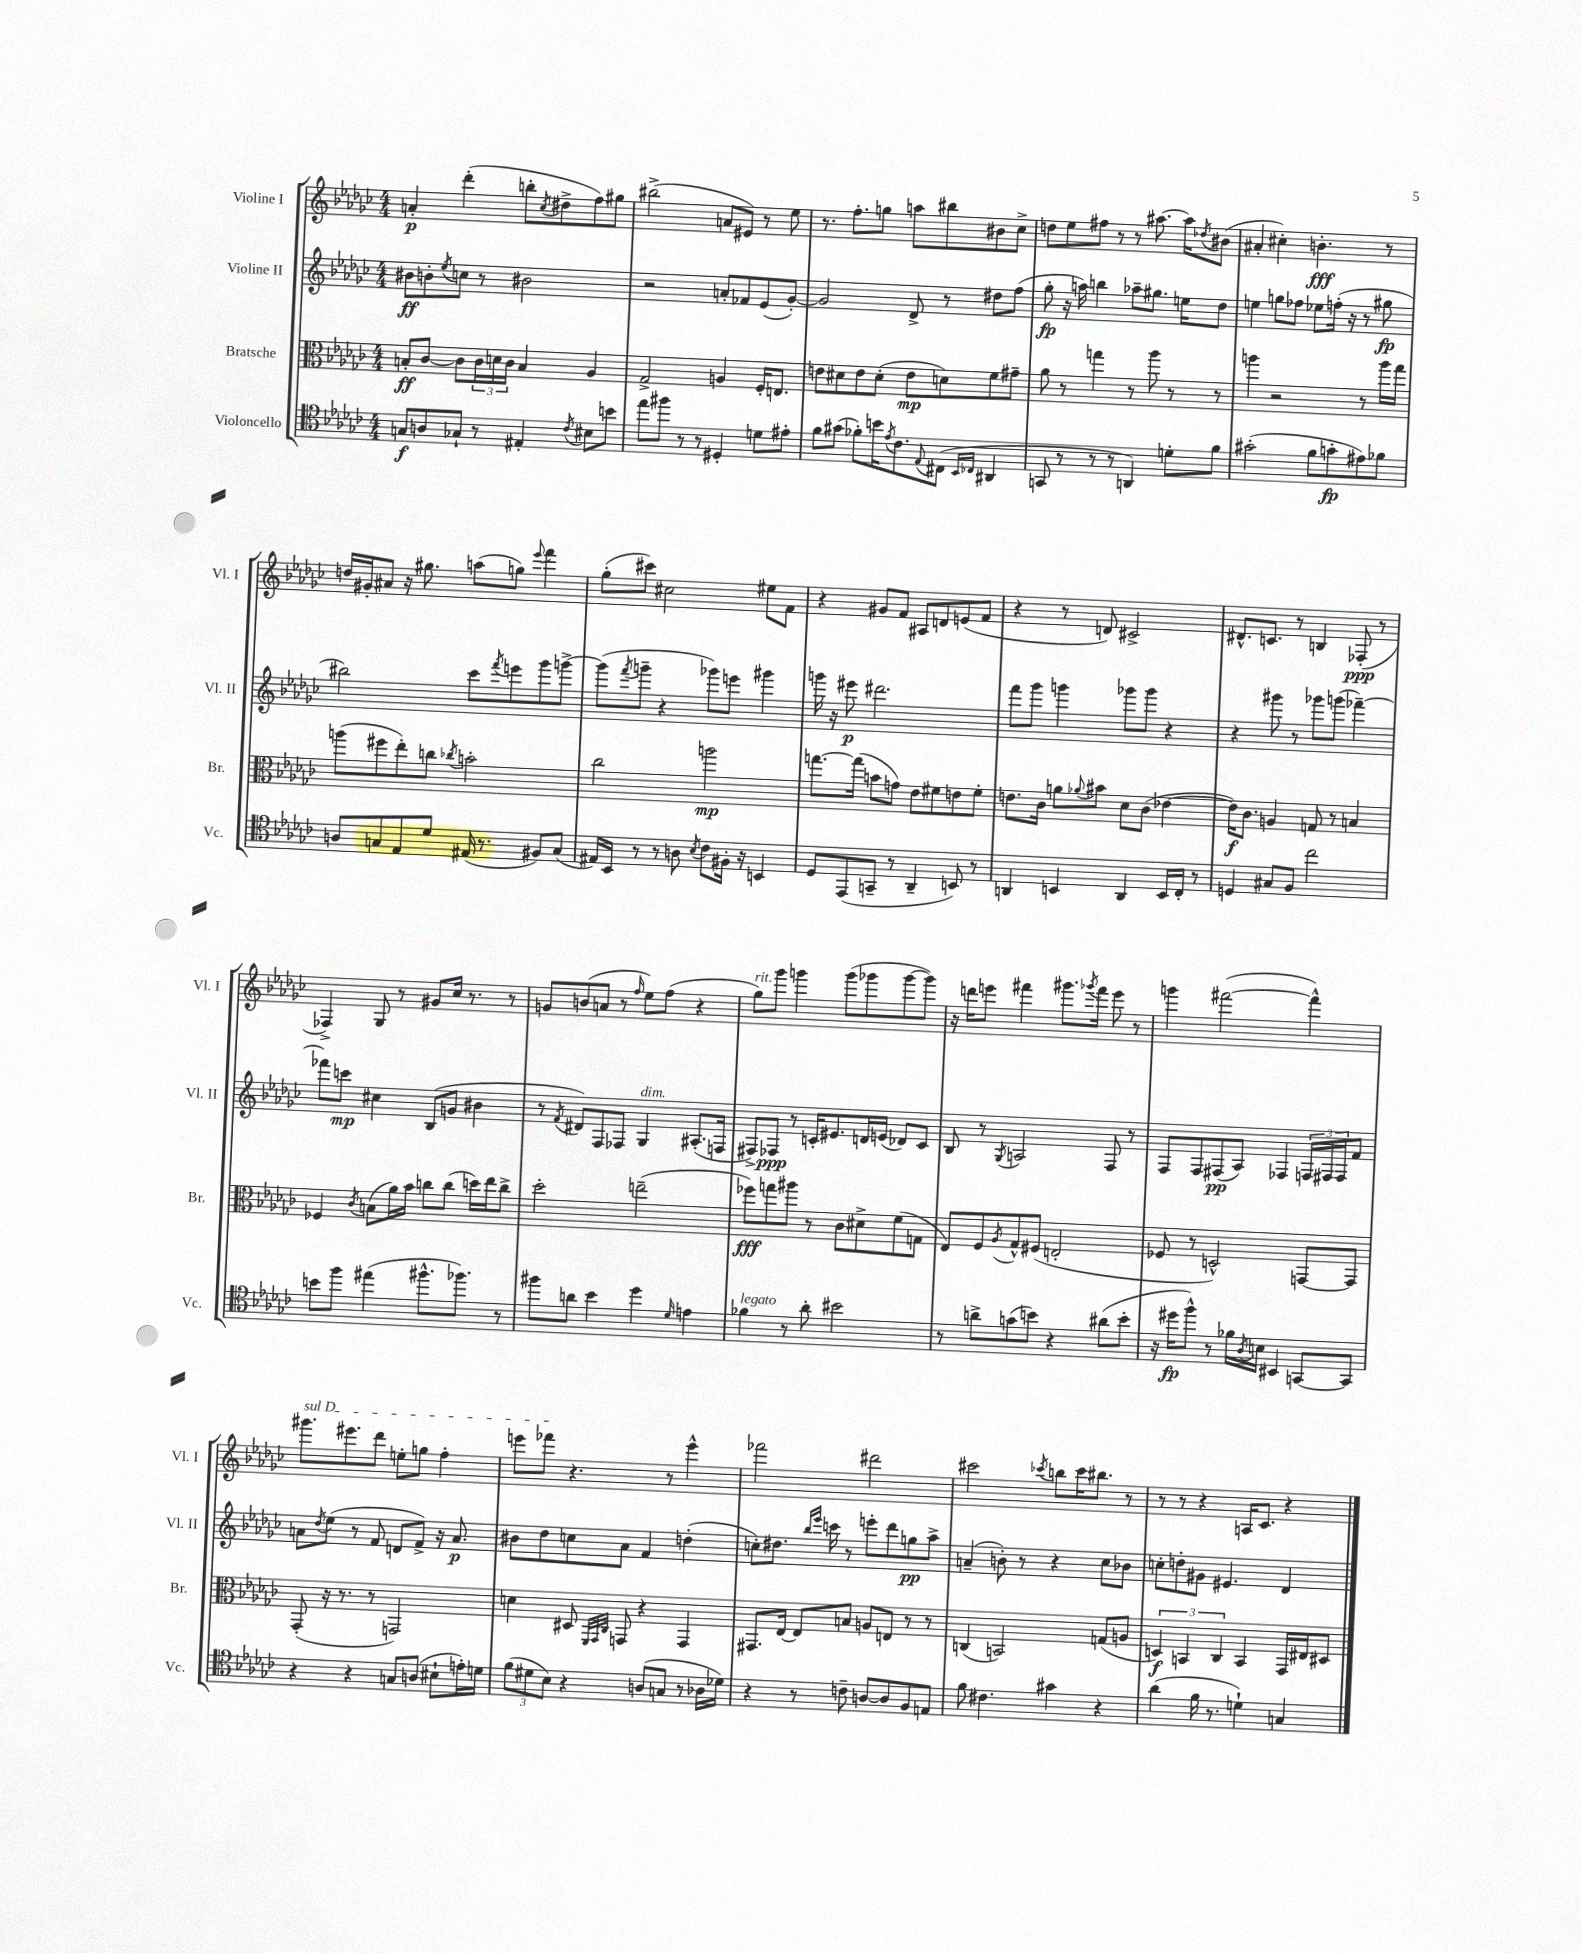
<<
\new StaffGroup <<
\new Staff = "s0" \with { instrumentName = "Violine I" shortInstrumentName = "Vl. I" } {
    \clef treble \key ges \major \numericTimeSignature \time 4/4
    a'4-.\p des'''4-.( b''8-. \acciaccatura { ces''8 } dis''8-> f''8) gis''8 |
    bis''2->( a'8 eis'8) r8 ees''8 |
    r8. f''8.-. g''8 a''8 bis''8 bis'8 ces''8-> |
    d''8 ees''8 fis''8 r8 r8 ais''8.~ ais''16 \acciaccatura { des''8 } bis'8( |
    ais'4-. cis''4-.) b'4.-.\fff r8 |
    d''16 gis'16-. ais'8 r16 gis''8. a''8( g''8) \appoggiatura { ees'''8 } f'''4 |
    ges''8-.( cis'''8) cis''2 eis''8 f'8 |
    r4 gis'8 f'8 ais8 d'8 e'8( f'8 |
    r4 r8 d'8) cis'2-> |
    dis'8.-^ c'8. r8 b4 fes8-.\ppp( r8 |
    fes4->) ges8 r8 gis'8 ces''16 r8. r8 |
    g'8 b'8( a'8 r8 \grace { f''16 } ees''8) f''8( r4 |
    ges''8^\markup { \italic "rit." }) ges'''8 g'''4 g'''8( ges'''8 ges'''8~ ges'''8) |
    r16 d'''16 e'''8 fis'''4 gis'''8. \acciaccatura { ges'''8 } fis'''16 e'''8 r8 |
    g'''4 fis'''2~( fis'''4-^) |
    \once \override TextSpanner.bound-details.left.text = \markup { \italic "sul D" } gis'''8.\startTextSpan eis'''8. des'''8 e''8-. g''8 f''4-. |
    e'''8 fes'''8\stopTextSpan r4. r8 e'''4-^ |
    fes'''2 dis'''2 |
    cis'''2 \acciaccatura { ces'''8 } b''8 ces'''16 bis''8. r8 |
    r8 r8 r4 a16 ces'8. r4 \bar "|." |
}
\new Staff = "s1" \with { instrumentName = "Violine II" shortInstrumentName = "Vl. II" } {
    \clef treble \key ges \major \numericTimeSignature \time 4/4
    bis'8\ff b'8-. \acciaccatura { ees''8 } c''8 r8 bis'2 |
    r2 a'8-. fes'8 ees'8( ges'8~-.) |
    ges'2 des'8-> r8 dis''8 f''8( |
    ges''8-.\fp r16 a''16) b''4 aes''8-- gis''8. e''16 des''8 |
    e''4 g''8 fes''8 ees''8 f''16-.( r16 r8 gis''8\fp |
    bis''2) ces'''8 \acciaccatura { f'''8 } e'''8 ges'''8 g'''8~-> |
    g'''8( \acciaccatura { f'''8 } g'''8-- r4 ges'''8) e'''8 gis'''4 |
    g'''16 r16 eis'''8\p dis'''2. |
    f'''8 ges'''8 g'''4 ges'''8 ges'''8 r4 |
    r4 gis'''8 r8 ges'''8 g'''8( fes'''4~--) |
    fes'''8 c'''8\mp cis''4 bes8( g'8 bis'4 |
    r8 \acciaccatura { f'8 } dis'8) f8 fes8 ges4^\markup { \italic "dim." } ais8.-.( f16 |
    fis8->) fes8\ppp r8 c'16-. eis'8. d'16 e'16( des'8) c'8 |
    bes8 r8 \acciaccatura { ges8 } a2 f8 r8 |
    f8 f8 fis8\pp( aes8) fes4 \tuplet 3/2 { f16 fis16 fis16 } f'8 |
    a'8 \acciaccatura { des''8 } ees''8( r8 f'8 d'8 f'8->) r16 a'8.\p |
    bis'8 des''8 c''8 aes'8 f'4 d''4-.( |
    c''8-.) dis''8. \grace { bes''16 ees'''16 } c'''16 r8 e'''8-. des'''8 g''8\pp aes''8-> |
    a'4--( b'8-.) r8 r4 ces''8 bes'8 |
    c''8-. d''8-. gis'8 eis'4. des'4 \bar "|." |
}
\new Staff = "s2" \with { instrumentName = "Bratsche" shortInstrumentName = "Br." } {
    \clef alto \key ges \major \numericTimeSignature \time 4/4
    b8-.\ff ces'8~ ces'8 \tuplet 3/2 { ces'16 d'16 ces'16 } b4 aes4 |
    ges2-> a4 f16-. e8. |
    e'8 dis'8 e'8 dis'8-.( e'8\mp d'8) f'8 gis'8-- |
    aes'8 r8 g''4 r8 aes''8 r8 r8 |
    a''4 r2 r8 a''16 ges''16 |
    a''8( fis''8 ees''8-.) c''8 \acciaccatura { ces''8 } b'2-. |
    ces''2 a''2\mp |
    g''8.~ g''16( b'8 g'8) ees'8 fis'8 e'8 fis'8-. |
    e'8. ces'16 a'8 \appoggiatura { aes'8 } bis'8 des'8 ces'8( ees'4~ |
    ees'16\f) ces'8. a4 g8 r8 b4 |
    fes4 \acciaccatura { ces'8 } b8( aes'16) bes'16 c''8 c''8( d''16) ees''16 c''8-> |
    des''2-. e''2--( |
    fes''8\fff) g''8 ais''8 r8 ces'8 dis'8-> f'8( g8 |
    ees8) f8 \acciaccatura { aes8 } ges8-^ fis8( e2-. |
    fes8 r8 d2-^) g,8~ g,8 |
    ges,8-.( r16 r8. r8 g,2) |
    d'4 dis8 \grace { f,32 ges,32 ces32 } g,8 r4 g,4 |
    gis,8. ees16~ ees8 b8 a8 e8 r8 r8 |
    c4( b,2) g8( a8 |
    \tuplet 3/2 { d4\f) b,4 ces4 } b,4 ges,16 eis16 dis8 \bar "|." |
}
\new Staff = "s3" \with { instrumentName = "Violoncello" shortInstrumentName = "Vc." } {
    \clef tenor \key ges \major \numericTimeSignature \time 4/4
    g8\f a8 ges8-! r8 eis4-. \acciaccatura { ces'8 } bis8 b'8 |
    ees''8 fis''8 r8 r8 dis4-. d'8 eis'8-. |
    f'8 gis'8( fes'8-.) b'16 \acciaccatura { ees'8 } ces'8. \appoggiatura { ees8 } cis8( \grace { bes,16 ces16 } ais,4 |
    g,8 r8 r8 r8 a,4) d'8-. f'8 |
    gis'2-.( f'8 g'8-.\fp eis'8) fes'8 |
    a8 g8 ees8 des'8 eis16( r8. fis8) g8( |
    eis16) bes,16 r8 r8 a8 \acciaccatura { bes8 } ces'8 fis16-. r16 b,4 |
    des8 ees,8( g,8-- r8 aes,4-- b,8) r8 |
    a,4 b,4 a,4 b,16 ces16-. r8 |
    d4 gis8 f8 ces''2 |
    b'8 f''8 eis''4( fis''8.-^ fes''8.) r8 |
    fis''8 a'8 bes'4 des''4 \grace { des'16 } e'4 |
    fes'4^\markup { \italic "legato" } r8 aes'8-. bis'2 |
    r8 a'8-> g'8( b'8) r4 ais'8( b'8-. |
    r16 dis''16\fp f''8-^) r8 fes'16 \acciaccatura { aes8 } b16 bis,4 g,8~ g,8 |
    r4 r4 g8 a8( bis8-! e'16-.) d'16 |
    \tuplet 3/2 { f'8( dis'8 bes8) } r4 a8( g8 r8 aes16 des'16) |
    r4 r8 c'8-- a8~ a8 f8 e8 |
    f'8 cis'4. gis'4 r4 |
    aes'4( f'16 r8. d'4-!) g4 \bar "|." |
}
>>
>>
\layout { \context { \Score \remove "Bar_number_engraver" } }
